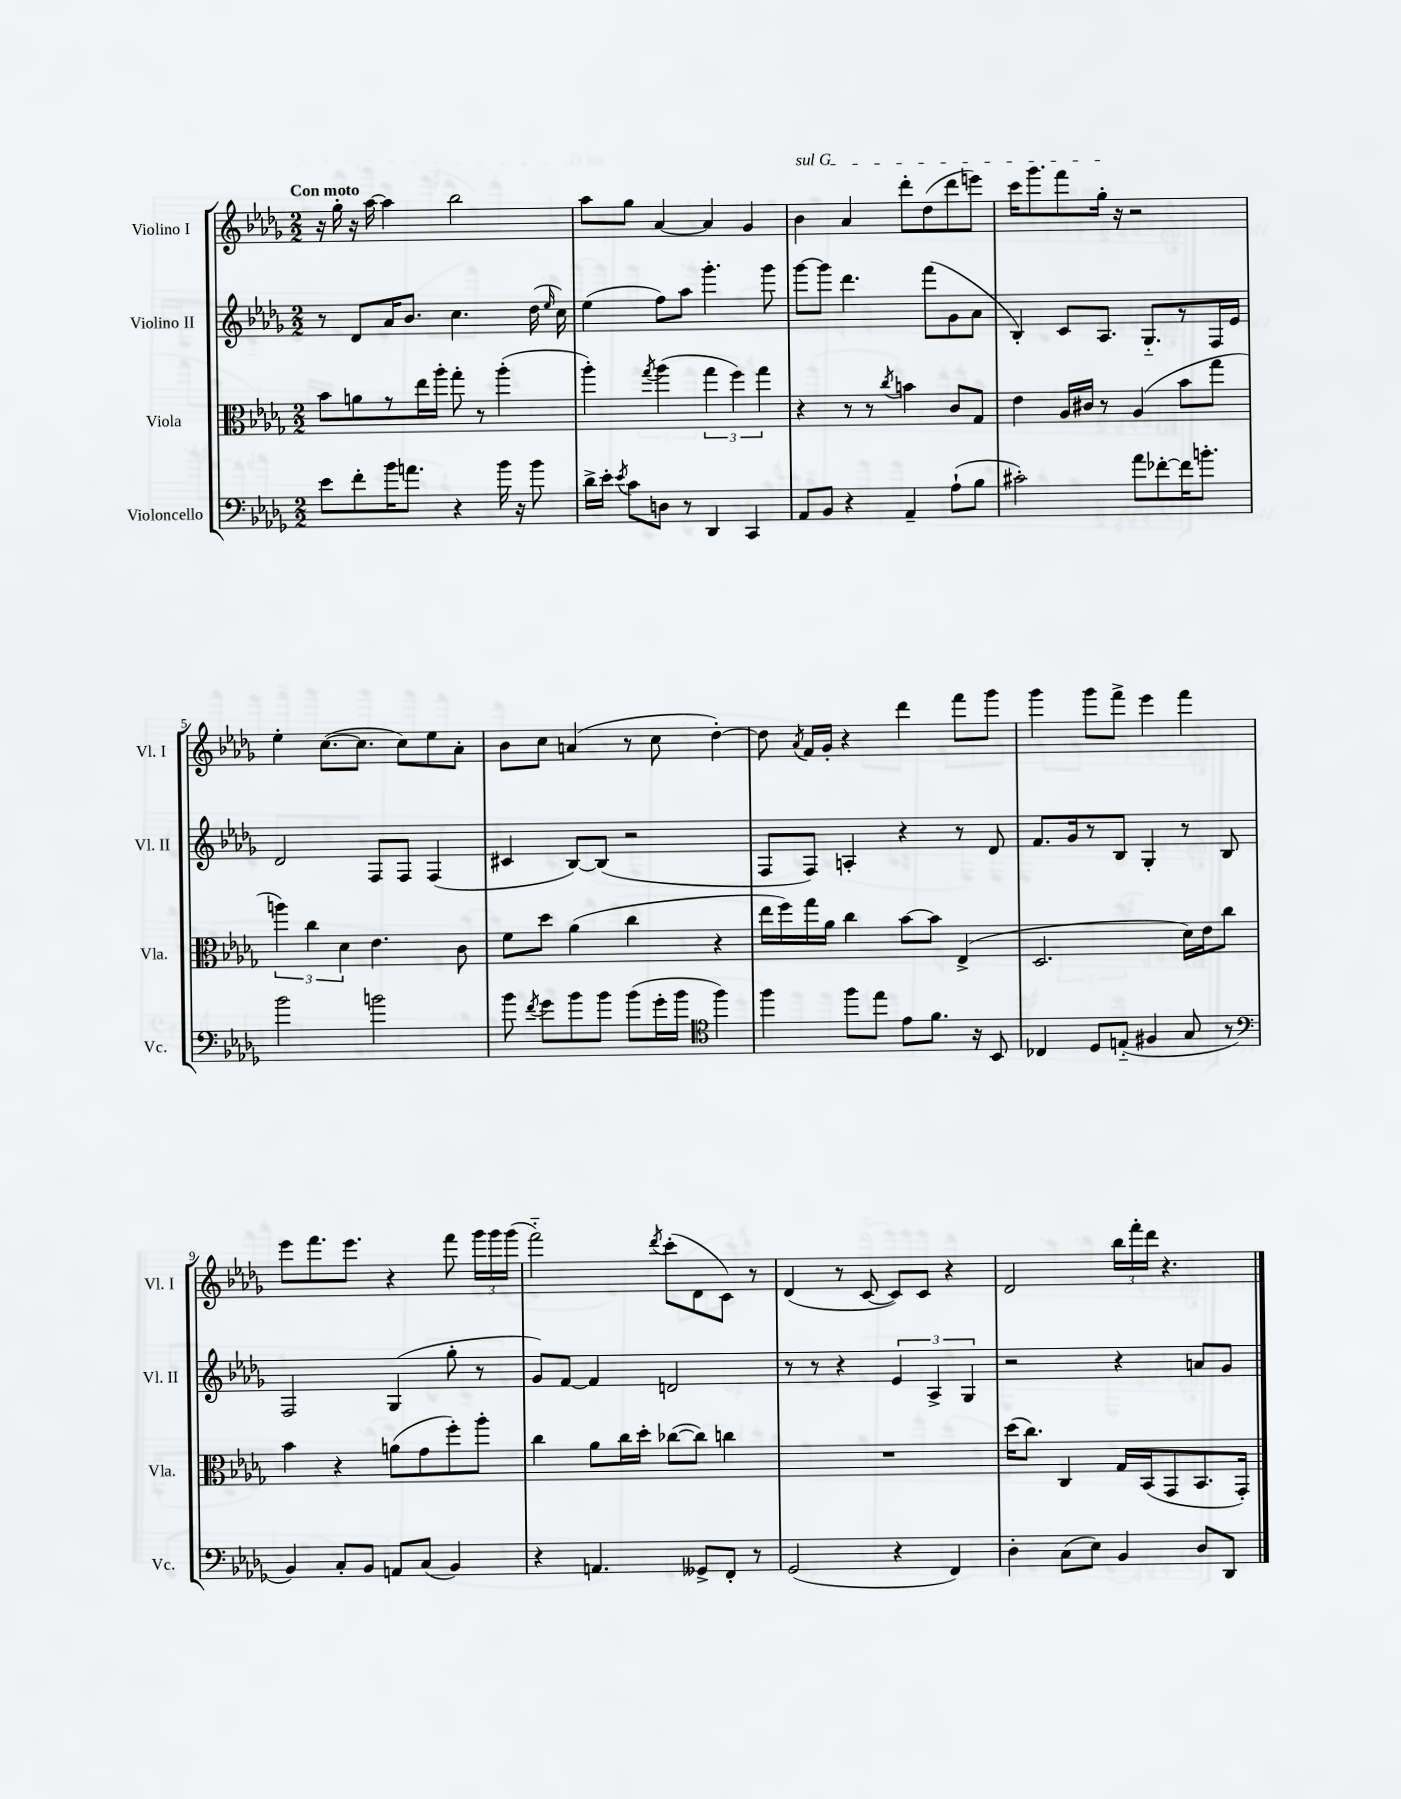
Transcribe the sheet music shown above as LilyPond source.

<<
\new StaffGroup <<
\new Staff = "s0" \with { instrumentName = "Violino I" shortInstrumentName = "Vl. I" } {
    \clef treble \key des \major \numericTimeSignature \time 2/2 \tempo "Con moto"
    \autoBeamOff r16 ges''16-. r16 aes''16~ aes''4 bes''2 |
    aes''8[ ges''8] aes'4~ aes'4 ges'4 |
    \once \override TextSpanner.bound-details.left.text = \markup { \italic "sul G" } bes'4\startTextSpan aes'4 des'''8[-. des''8( des'''8 e'''8]) |
    c'''16[ ges'''8. f'''8 ges''16]-.\stopTextSpan r16 r2 |
    ees''4-. c''8.[~( c''8.] c''8[) ees''8 aes'8]-. |
    bes'8[ c''8] a'4( r8 c''8 des''4~-.) |
    des''8 \acciaccatura { aes'8 } f'16[ ges'16]-. r4 des'''4 f'''8[ ges'''8] |
    ges'''4 ges'''8[ f'''8]-> ees'''4 f'''4 |
    ees'''8[ f'''8. ees'''8.] r4 f'''8 \tuplet 3/2 { ges'''16[ ges'''16 ges'''16]( } |
    f'''2-_) \acciaccatura { des'''8 } c'''8[-.( des'8 c'8]) r8 |
    des'4( r8 c'8~ c'8[) c'8] r4 |
    des'2 \tuplet 3/2 { bes''16[ f'''16-. des'''16] } r4. \bar "|." |
}
\new Staff = "s1" \with { instrumentName = "Violino II" shortInstrumentName = "Vl. II" } {
    \clef treble \key des \major \numericTimeSignature \time 2/2
    \autoBeamOff r8 des'8[ aes'16 bes'8.] c''4. des''16( \grace { ees''16 } c''16) |
    ees''4( f''8[) aes''8] ges'''4.-. ges'''8 |
    ges'''8[~ ges'''8] des'''4. f'''8[( ges'8 aes'8] |
    bes4-.) c'8[ aes8.] ges8.[-_ r8 f16 ees'16] |
    des'2 f8[ f8] f4( |
    cis'4 bes8[~) bes8]( r2 |
    f8[ f8]) a4-. r4 r8 des'8 |
    f'8.[ ges'16 r8 bes8] ges4-. r8 bes8 |
    f2 ges4( ges''8-. r8 |
    ges'8[) f'8]~ f'4 d'2 |
    r8 r8 r4 \tuplet 3/2 { ees'4 aes4-> ges4 } |
    r2 r4 a'8[ ges'8] \bar "|." |
}
\new Staff = "s2" \with { instrumentName = "Viola" shortInstrumentName = "Vla." } {
    \clef alto \key des \major \numericTimeSignature \time 2/2
    \autoBeamOff bes'8[ a'8 r8 ees''16 aes''16]-. ges''8-. r8 aes''4-.( |
    aes''4-.) \acciaccatura { ges''8 } aes''4( \tuplet 3/2 { ges''4 f''4) ges''4 } |
    r4 r8 r8 \acciaccatura { c''8 } b'4 c'8[ ges8] |
    ees'4 aes16[ cis'16] r8 aes4( bes'8[ ges''8] |
    \tuplet 3/2 { a''4) c''4 des'4 } ees'4. c'8 |
    f'8[ des''8] aes'4( c''4 r4 |
    ees''16[ f''16) ges''16 aes'16] c''4 bes'8[~ bes'8] ees4->( |
    des2. des'16[) ees'16 c''8] |
    bes'4 r4 a'8[( ges'8 f''8-.) aes''8]-. |
    c''4 aes'8[ c''16 des''16]-. ces''8[~( ces''8]) c''4 |
    R1 |
    des''16[( c''8.]) c4 ges16[ bes,16( ges,8 bes,8. ges,16]-.) \bar "|." |
}
\new Staff = "s3" \with { instrumentName = "Violoncello" shortInstrumentName = "Vc." } {
    \clef bass \key des \major \numericTimeSignature \time 2/2
    \autoBeamOff ees'8[ f'8-. bes'16 a'8.] r4 bes'16 r16 bes'8 |
    des'16[-> ees'16]-. \acciaccatura { ees'8 } c'8[ d8] r8 des,4 c,4 |
    aes,8[ bes,8] r4 aes,4-- aes8[-!( bes8] |
    cis'2-.) aes'8[ fes'8~-. fes'16 b'8.]-. |
    bes'2 b'2 |
    bes'8 \acciaccatura { f'8 } ges'8[ bes'8 bes'8] bes'8[( ges'16-. bes'16] \clef tenor f''4) |
    f''4 f''8[ ees''8] ees'8[ f'8.] r16 bes,8 |
    ces4 des8[ e8]-_( fis4 ges8 r8 |
    \clef bass bes,4) c8[-. bes,8] a,8[ c8]( bes,4) |
    r4 a,4. geses,8[-> f,8]-. r8 |
    ges,2( r4 f,4) |
    des4-. c8[( ees8]) bes,4 des8[ des,8] \bar "|." |
}
>>
>>
